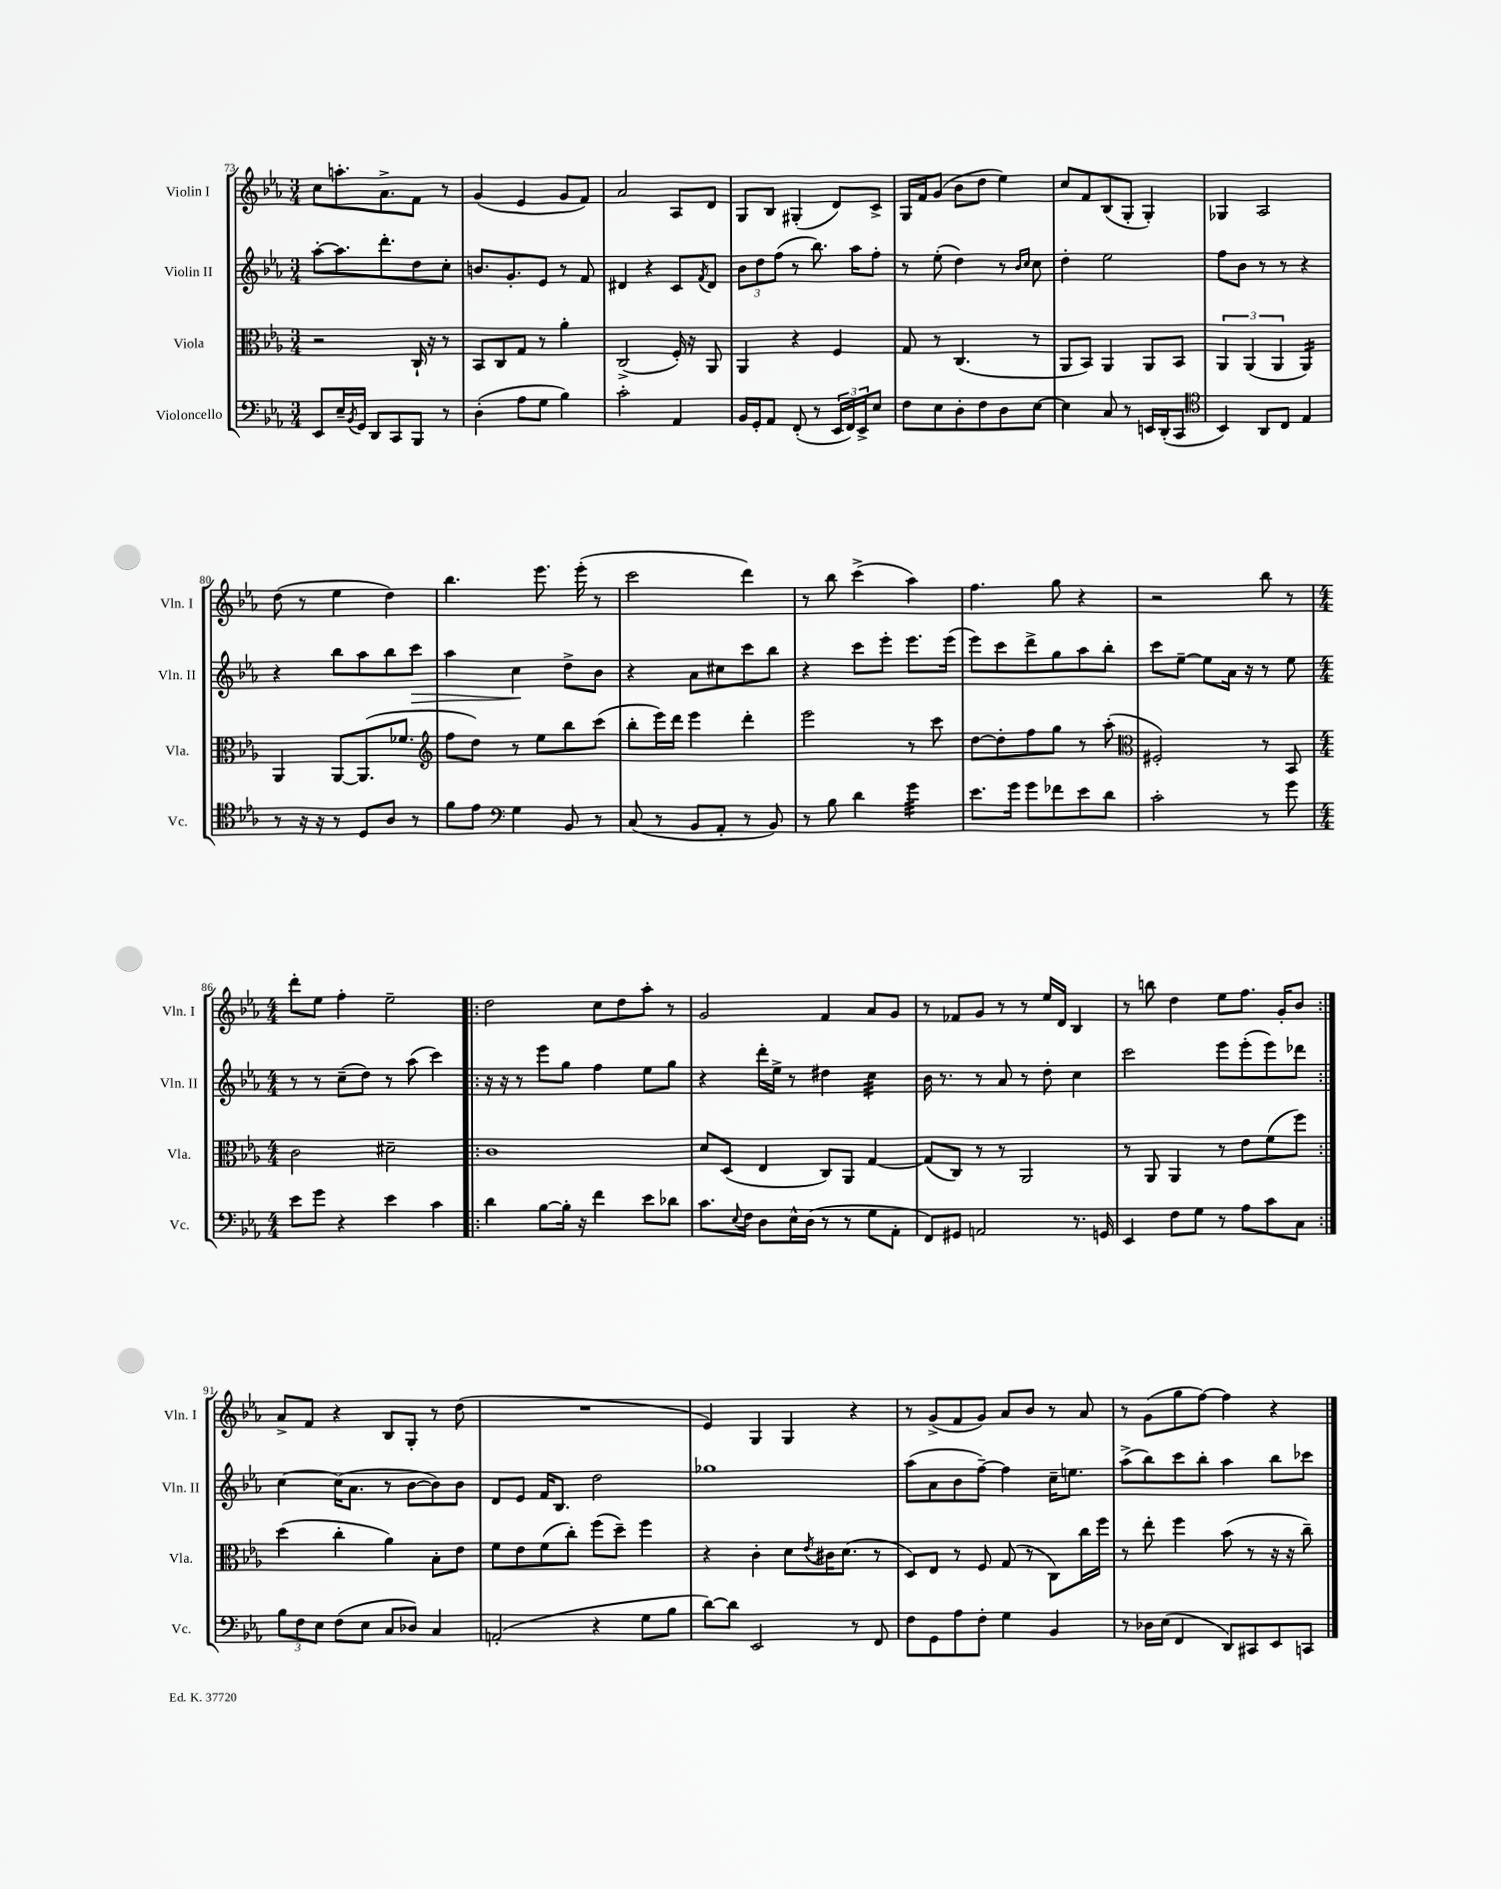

**kern	**kern	**kern	**kern
*staff4	*staff3	*staff2	*staff1
*clefF4	*clefC3	*clefG2	*clefG2
*k[b-e-a-]	*k[b-e-a-]	*k[b-e-a-]	*k[b-e-a-]
*M3/4	*M3/4	*M3/4	*M3/4
8EE-	2r	[8aa-'	8cc
16E-~	.	8.aa-]	8.aa'
8qBB-	.	.	.
16GG	.	.	.
8DD	.	.	.
.	.	8.ddd'	8.a-^
8CC	.	.	.
8BBB-	16C`	8dd	8f
.	16r	.	.
8r	8r	8cc'	8r
=	=	=	=
(4D'	8BB-	8.b	(4g
.	8C	.	.
.	.	8.g'	.
8A-	8G	.	4e-
8G	8r	8e-	.
4B-)	4a-'	8r	8g
.	.	8f	8f)
=	=	=	=
2c'	(2C^	4d#	2a-
.	.	4r	.
4AA-	16F')	8c	8A-
.	16r	.	.
.	.	8qf	.
.	8AA-	8d#	8d
=	=	=	=
16BB-	4AA-	12b-	8G
16GG'	.	.	.
.	.	12dd	.
8AA-	.	.	8B-
.	.	(12ff	.
(8FF'	4r	8r	(4G#'
8r	.	8.bb-)	.
24EE-	4F	.	8d)
24FF)	.	.	.
.	.	16aa-	.
24EE-^	.	.	.
8E-	.	8ff'	8c^
=	=	=	=
8F	8G	8r	16G
.	.	.	16f
8E-	8r	(8ee-'	(8g
8D'	(4.C	4dd)	8b-
8F	.	.	8dd
8D	.	8r	4ee-)
.	.	16qqb-	.
.	.	16qqcc	.
[8E-	8r	8cc	.
=	=	=	=
4E-]	8AA-	4dd'	8cc
.	8BB-)	.	8f
8C	4AA-	2ee-	(8B-
8r	.	.	8G'
16EE	8AA-	.	4G')
(16DD'	.	.	.
8CC	8BB-	.	.
=	=	=	=
*clefC4	*	*	*
4BB-)	6AA-	8ff	4G-
.	.	8b-	.
.	(6AA-	.	.
8AA-	.	8r	2A-
.	6AA-	.	.
8C	.	8r	.
4E-	4AA-)	4r	.
=	=	=	=
8r	4AA-	4r	(8dd
16r	.	.	8r
16r	.	.	.
8r	[8AA-	8bb-	4ee-
8D	(8.AA-]	8aa-	.
8A-	.	8bb-	4dd)
.	8.f-	.	.
8r	.	8ccc	.
=	=	=	=
*	*clefG2	*	*
8f	8ff	4aa-	4.bb-
8e-	8dd)	.	.
*clefF4	*	*	*
4G	8r	4cc	.
.	8ee-	.	8.eee-
8BB-	8bb-	8dd^	.
.	.	.	(16eee-'
8r	(8ccc	8b-	8r
=	=	=	=
(8C	8bb-'	4r	2ccc
8r	16eee-)	.	.
.	16ddd	.	.
8BB-	4eee-	8a-	.
8AA-'	.	8cc#	.
8r	4ddd'	8ccc	4ddd)
8BB-)	.	8bb-	.
=	=	=	=
8r	2eee-	4r	8r
8B-	.	.	8bb-
4d	.	8ccc	(4ccc^
.	.	8eee-'	.
4g	8r	8.eee-	4aa-)
.	8ccc	.	.
.	.	(16eee-	.
=	=	=	=
8.e-	[8dd	8eee-)	4.ff
.	8dd']	8ccc	.
16g	.	.	.
8g	8ff	8ddd^	.
8f-	8gg	8gg	8gg
8e-	8r	8aa-	4r
8d	(8aa-'	8bb-'	.
=	=	=	=
*	*clefC3	*	*
2c'	2F#')	8ccc	2r
.	.	[8ee-~	.
.	.	8ee-]	.
.	.	16a-	.
.	.	16r	.
8r	8r	8r	8bb-
8g	8BB-	8ee-	8r
=	=	=	=
*M4/4	*M4/4	*M4/4	*M4/4
8e-	2c	8r	8ddd'
8g	.	8r	8ee-
4r	.	(8cc~	4ff'
.	.	8dd)	.
4e-	2d#~	8r	2ee-~
.	.	(8aa-	.
4c	.	4ccc)	.
=!|:	=!|:	=!|:	=!|:
4d	1c	16r	2dd
.	.	16r	.
.	.	8r	.
[8B-	.	8eee-	.
16B-']	.	8gg	.
16r	.	.	.
4f	.	4ff	8cc
.	.	.	8dd
8e-	.	8ee-	8aa-'
8d-	.	8gg	8r
=	=	=	=
8.c	8d	4r	2g
.	(8D	.	.
8qqE-	.	.	.
16F	.	.	.
8D	4E-	16ddd'	.
.	.	16ee-^	.
16E-^^	.	8r	.
(16D	.	.	.
8r	8C)	4dd#	4f
8r	8AA-	.	.
8G	[4G	4cc	8a-
8AA-'	.	.	8g
=	=	=	=
8FF)	(8G]	16b-	8r
.	.	8.r	.
8GG#	8C)	.	8f-
2AA	8r	8r	8g
.	8r	8a-	8r
.	2AA-	8r	8r
.	.	8dd'	16ee-
.	.	.	16d
8.r	.	4cc	4B-
16GG	.	.	.
=	=	=	=
4EE-	8r	2ccc	8r
.	8AA-	.	8bb
8F	4AA-	.	4dd
8G	.	.	.
8r	8r	8eee-	8ee-
8A-	8e-	(8eee-'	8.ff
8c	(8f	8eee-)	.
.	.	.	16g'
8C	8ff)	8ddd-	8b-
=:|!	=:|!	=:|!	=:|!
12B-	(4dd	[4cc	8a-^
12F	.	.	.
.	.	.	8f
12E-	.	.	.
(8F	4cc'	(16cc]	4r
.	.	8.a-	.
8E-	.	.	.
8C	4a-)	8r	8B-
8D-)	.	[8b-	8G'
4C	8B-'	8b-])	8r
.	8e-	8b-	(8dd
=	=	=	=
(2AA'	8f	8d	1r
.	8e-	8e-	.
.	(8f	16f	.
.	.	8.B-	.
.	8cc')	.	.
4r	(8ff	2dd	.
.	8dd~)	.	.
8G	4ff	.	.
8B-	.	.	.
=	=	=	=
[8d)	4r	1gg-	4e-)
8d]	.	.	.
2EE-	4c'	.	4G
.	8d	.	4G
.	8qe-	.	.
.	16c#	.	.
.	(8.d	.	.
8r	.	.	4r
8FF	8r	.	.
=	=	=	=
8F	8D)	(8aa-	8r
8GG	8E-	8a-	(8g^
8A-	8r	8b-	8f
8F'	8F	[8ff~)	8g)
4G	(8G	4ff]	8a-
.	8r	.	8b-
4BB-	8C)	16cc~	8r
.	.	8.ee	.
.	16cc	.	8a-
.	16ff	.	.
=	=	=	=
8r	8r	(8aa-^	8r
16D-	8ee-'	8bb-)	(8g
(16E-	.	.	.
4FF	4ff	8ccc	8gg
.	.	8bb-'	[8ff)
8DD)	(8b-	4aa-	4ff]
8CC#	8r	.	.
8EE-	16r	8bb-	4r
.	16r	.	.
8CC	8cc~)	8ccc-	.
==	==	==	==
*-	*-	*-	*-
